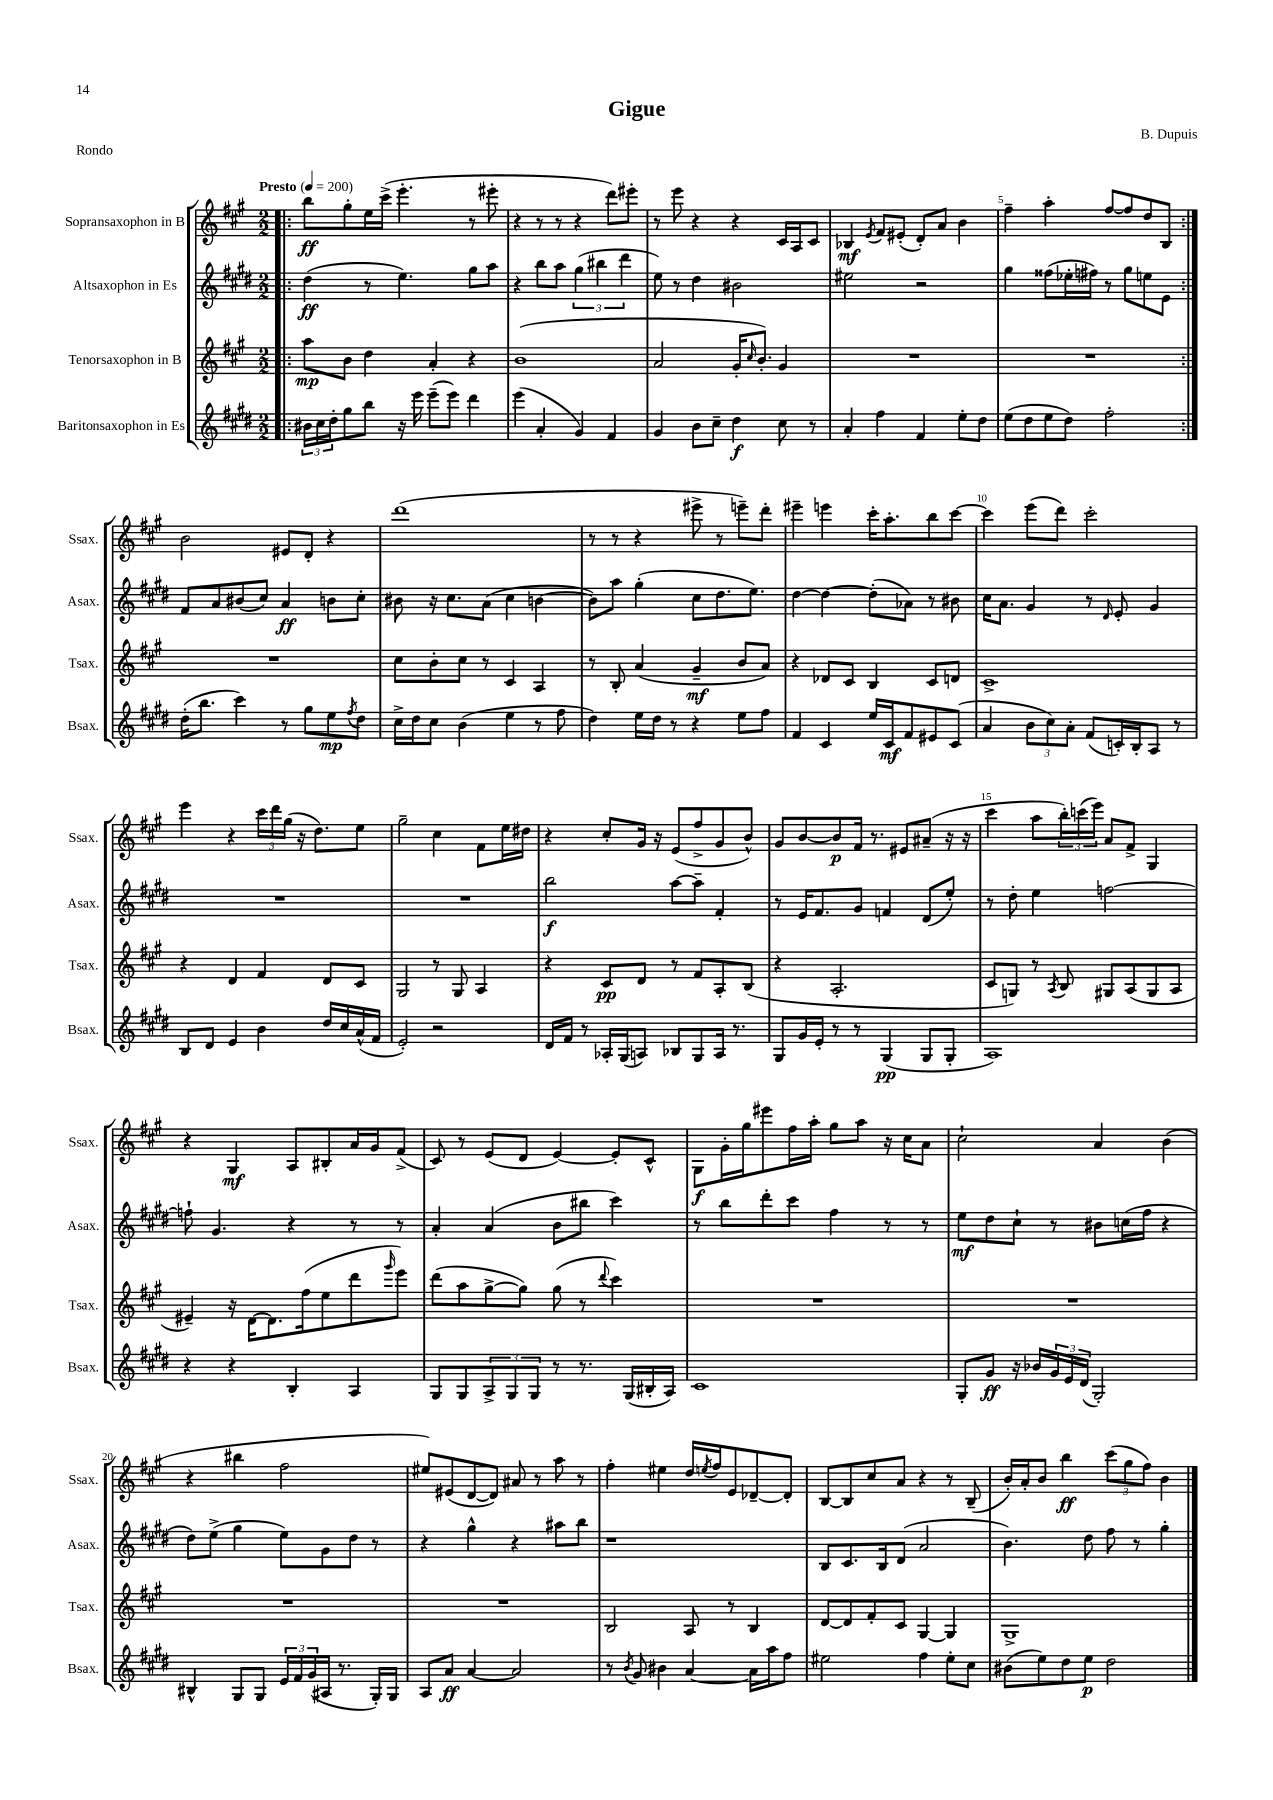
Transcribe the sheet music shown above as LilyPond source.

\header { title = "Gigue" composer = "B. Dupuis" piece = "Rondo" }
<<
\new StaffGroup <<
\new Staff = "s0" \with { instrumentName = "Sopransaxophon in B" shortInstrumentName = "Ssax." } {
    \clef treble \key a \major \numericTimeSignature \time 2/2 \tempo "Presto" 4 = 200
    \repeat volta 2 { \bar ".|:" b''8\ff gis''8-. e''16 cis'''16->( e'''4.-. r8 eis'''8-. |
    r4 r8 r8 r4 d'''8) eis'''8-. |
    r8 e'''8 r4 r4 cis'16 a16 cis'8 |
    bes4\mf \acciaccatura { e'8 } fis'8 eis'8-.( d'8-.) a'8 b'4 |
    fis''4-- a''4-. fis''8~ fis''8 d''8 b8 | }
    b'2 eis'8 d'8-. r4 |
    d'''1( |
    r8 r8 r4 eis'''8-> r8 e'''8--) d'''8-. |
    eis'''4-- e'''4 cis'''16-. a''8.-. b''8 cis'''8~ |
    cis'''4 e'''8( d'''8) cis'''2-. |
    e'''4 r4 \tuplet 3/2 { cis'''16 d'''16 gis''16( } r16 d''8.) e''8 |
    gis''2-- cis''4 fis'8 e''16 dis''16 |
    r4 cis''8-. gis'16 r16 e'8( fis''8-> gis'8 b'8-^) |
    gis'8 b'8~ b'8\p fis'16 r8. eis'8 ais'8--( r16 r16 |
    cis'''4 a''8 \tuplet 3/2 { b''16-.) c'''16( e'''16) } a'8 fis'8-> gis4 |
    r4 gis4\mf a8 bis8-. a'16 gis'16 fis'8->( |
    cis'8) r8 e'8( d'8 e'4~) e'8-. cis'8-^ |
    gis8\f gis'16-. gis''16 eis'''8 fis''16 a''16-. gis''8 a''8 r16 cis''16 a'8 |
    cis''2-! a'4 b'4( |
    r4 bis''4 fis''2 |
    eis''8) eis'8( d'8~ d'8) ais'8 r8 a''8 r8 |
    fis''4-. eis''4 d''16 \acciaccatura { e''8 } fis''16 e'8 des'8~-- des'8-. |
    b8~ b8 cis''8 a'8 r4 r8 b8--( |
    b'16-.) a'16-. b'8 b''4\ff \tuplet 3/2 { cis'''8( gis''8 fis''8) } b'4 \bar "|." |
}
\new Staff = "s1" \with { instrumentName = "Altsaxophon in Es" shortInstrumentName = "Asax." } {
    \clef treble \key e \major \numericTimeSignature \time 2/2
    \repeat volta 2 { \bar ".|:" dis''4\ff( r8 e''4.) gis''8 a''8 |
    r4 b''8 a''8 \tuplet 3/2 { gis''4( bis''4 dis'''4 } |
    e''8) r8 dis''4 bis'2 |
    eis''2 r2 |
    gis''4 fisis''8( ees''16-. fis''16) r8 gis''8 e''8 e'8 | }
    fis'8 a'8 bis'8( cis''8) a'4\ff b'8 cis''8-. |
    bis'8 r16 cis''8. a'8( cis''4 b'4~ |
    b'8) a''8 gis''4-.( cis''8 dis''8. e''8.) |
    dis''4~ dis''4~ dis''8-.( aes'8) r8 bis'8 |
    cis''16 a'8. gis'4 r8 \grace { dis'16 } e'8-. gis'4 |
    R1 |
    R1 |
    b''2\f a''8~ a''8-- fis'4-. |
    r8 e'16 fis'8. gis'8 f'4 dis'8( e''8-.) |
    r8 dis''8-. e''4 f''2~ |
    f''8-! gis'4. r4 r8 r8 |
    a'4-. a'4( b'8 bis''8 cis'''4) |
    r8 b''8 dis'''8-. cis'''8 fis''4 r8 r8 |
    e''8\mf dis''8 cis''8-! r8 bis'8 c''16( fis''16 r4 |
    dis''8) e''8->( gis''4 e''8) gis'8 dis''8 r8 |
    r4 gis''4-^ r4 ais''8 b''8 |
    r1 |
    b8 cis'8. b16 dis'8( a'2 |
    b'4.) dis''8 fis''8 r8 gis''4-. \bar "|." |
}
\new Staff = "s2" \with { instrumentName = "Tenorsaxophon in B" shortInstrumentName = "Tsax." } {
    \clef treble \key a \major \numericTimeSignature \time 2/2
    \repeat volta 2 { \bar ".|:" a''8\mp b'8 d''4 a'4-. r4 |
    b'1( |
    a'2 gis'16-. \grace { cis''16 } b'8.-.) gis'4 |
    R1 |
    R1 | }
    R1 |
    cis''8 b'8-. cis''8 r8 cis'4 a4 |
    r8 b8-. a'4( gis'4--\mf b'8 a'8) |
    r4 des'8 cis'8 b4 cis'8 d'8 |
    cis'1-> |
    r4 d'4 fis'4 d'8 cis'8 |
    gis2 r8 gis8 a4 |
    r4 cis'8\pp d'8 r8 fis'8 a8-. b8( |
    r4 a2.-. |
    cis'8 g8) r8 \acciaccatura { a8 } b8 gis8 a8( gis8 a8 |
    eis'4--) r16 d'16~ d'8. fis''16( e''8 d'''8 \grace { gis'''16 } e'''8) |
    d'''8( a''8 gis''8~-> gis''8) gis''8( r8 \appoggiatura { d'''8 } cis'''4) |
    R1 |
    R1 |
    R1 |
    R1 |
    b2 a8 r8 b4 |
    d'8~ d'8 fis'8-. cis'8 gis4~ gis4 |
    gis1-> \bar "|." |
}
\new Staff = "s3" \with { instrumentName = "Baritonsaxophon in Es" shortInstrumentName = "Bsax." } {
    \clef treble \key e \major \numericTimeSignature \time 2/2
    \repeat volta 2 { \bar ".|:" \tuplet 3/2 { bis'16 cis''16 dis''16-. } gis''8 b''8 r16 e'''16 e'''8--( e'''8) dis'''4 |
    e'''4( a'4-. gis'4) fis'4 |
    gis'4 b'8 cis''8-- dis''4\f cis''8 r8 |
    a'4-. fis''4 fis'4 e''8-. dis''8 |
    e''8( dis''8 e''8 dis''8) fis''2-. | }
    dis''16-.( b''8. cis'''4) r8 gis''8 e''8\mp \acciaccatura { fis''8 } dis''8 |
    cis''16-> dis''16 cis''8 b'4( e''4 r8 fis''8 |
    dis''4) e''16 dis''16 r8 r4 e''8 fis''8 |
    fis'4 cis'4 e''16 cis'16\mf fis'8 eis'8 cis'8( |
    a'4 \tuplet 3/2 { b'8 cis''8) a'8-. } fis'8( c'16-.) b16-. a8 r8 |
    b8 dis'8 e'4 b'4 dis''16 cis''16 a'16-^( fis'16 |
    e'2-.) r2 |
    dis'16 fis'16 r8 aes16-. gis16( a8) bes8 gis8 a16 r8. |
    gis8 gis'16 e'16-. r8 r8 gis4\pp( gis8 gis8-. |
    a1) |
    r4 r4 b4-. a4 |
    gis8 gis8 \tuplet 3/2 { a8-> gis8 gis8 } r8 r8. gis16( bis16-. a16) |
    cis'1 |
    gis8-. gis'8\ff r16 bes'16 \tuplet 3/2 { gis'16 e'16 dis'16( } gis2-.) |
    bis4-^ gis8 gis8 \tuplet 3/2 { e'16 fis'16 gis'16( } ais16 r8. gis16-.) gis16 |
    a8 a'8\ff a'4~ a'2 |
    r8 \acciaccatura { b'8 } gis'8 bis'4 a'4~ a'16 a''16 fis''8 |
    eis''2 fis''4 eis''8-. cis''8 |
    bis'8( e''8) dis''8 e''8\p dis''2 \bar "|." |
}
>>
>>
\layout { \context { \Score \override BarNumber.break-visibility = ##(#f #t #t) barNumberVisibility = #(every-nth-bar-number-visible 5) } }
